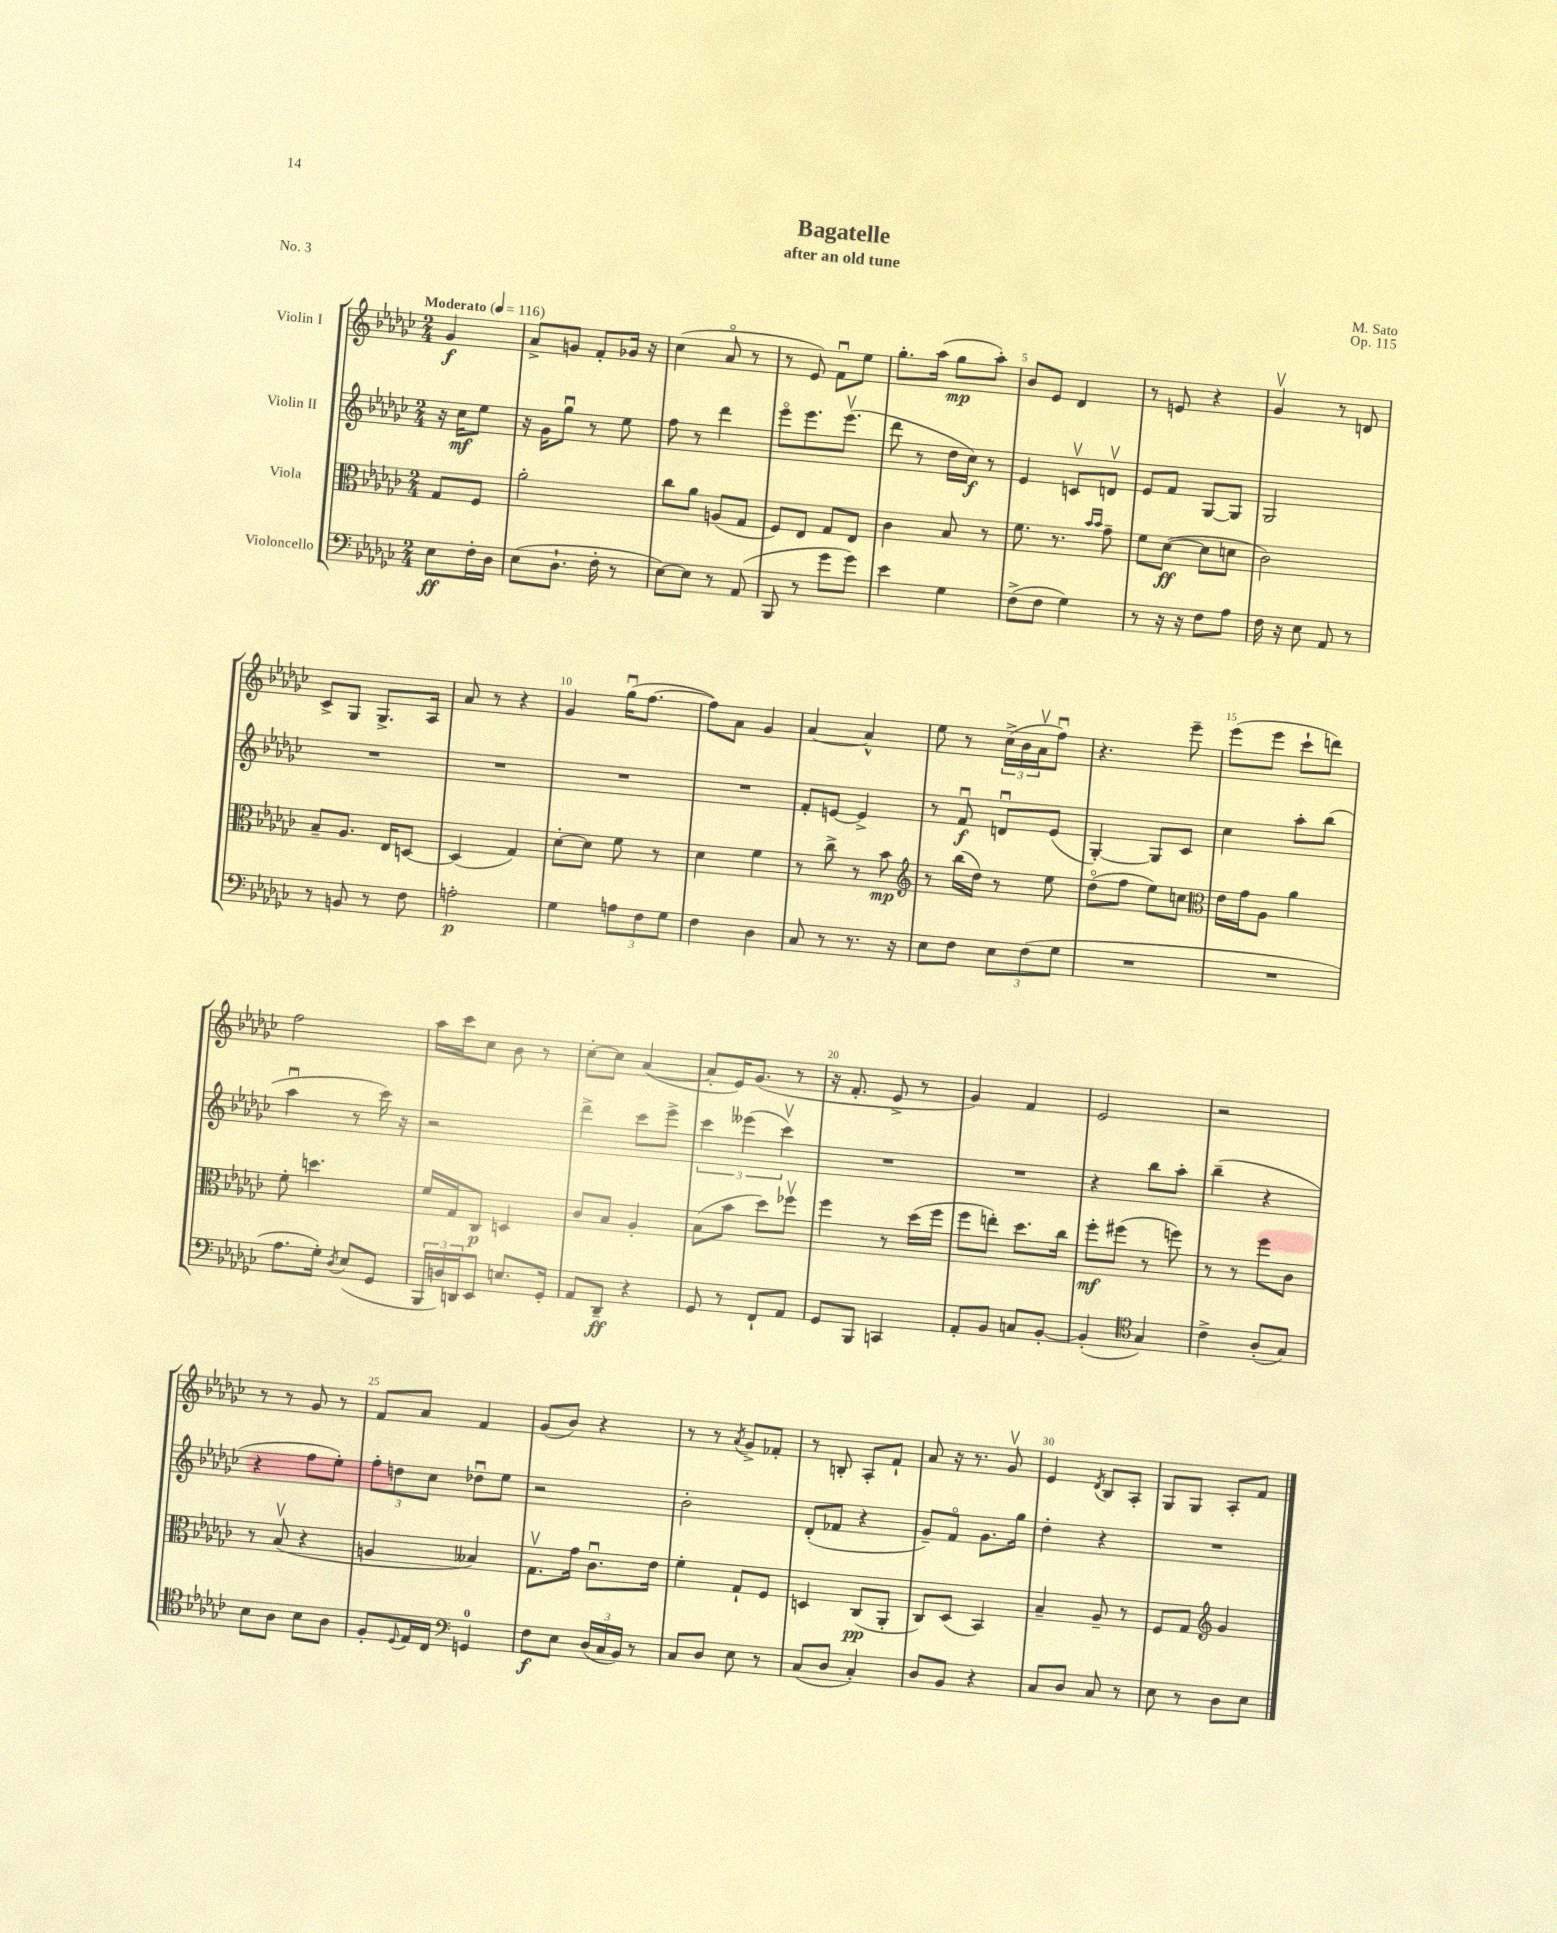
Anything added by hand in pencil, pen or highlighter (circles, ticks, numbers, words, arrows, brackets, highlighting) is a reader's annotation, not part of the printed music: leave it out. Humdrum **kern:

**kern	**kern	**kern	**kern
*staff4	*staff3	*staff2	*staff1
*clefF4	*clefC3	*clefG2	*clefG2
*k[b-e-a-d-g-c-]	*k[b-e-a-d-g-c-]	*k[b-e-a-d-g-c-]	*k[b-e-a-d-g-c-]
*M2/4	*M2/4	*M2/4	*M2/4
*MM116	*MM116	*MM116	*MM116
8E-\L	8G-/L	16r	4g-/
.	.	16cc-\LK	.
16F'\L	8F/J	8ee-\J	.
16D-\JJ	.	.	.
=	=	=	=
(8E-\L	2a-'\	16r	8a-^/L
.	.	16g-\LK	.
8.D-`\J	.	8gg-u\J	8g/J
.	.	8r	8f'/L
16F'\	.	.	.
8r	.	8ee-\	16g-/Jk
.	.	.	16r
=	=	=	=
[8E-\L)	8cc-\L	8ff\	(4cc-\
8E-\]J	8a-\J	8r	.
8r	(8A/L	4ddd-\	8a-o/
(8AA-/	8G-/J	.	8r
=	=	=	=
8BBB-/	8F/L)	8eee-o\L	8r
8r	8E-/J	8.eee-\	8e-/)
8g-\L	8G-/L	.	8fu\L
.	.	(8.eee-v\J	.
8g-\J)	8E-/J	.	8ee-\J
=	=	=	=
4e-\	4c-\	8ddd-\	8.gg-'\L
.	.	8r	.
.	.	.	(16aa-\Jk
4G-\	8B-/	16dd-\LL	8gg-\L
.	.	16cc-\JJ)	.
.	8r	8r	8aa-'\J)
=	=	=	=
(8F^\L	8.f\	4e-/	8b-/L
8F\J	.	.	8e-/J
.	8.r	.	.
4G-\)	.	8cv/L	4d-/
.	16qqb-/LL	.	.
.	16qqb-/JJ	.	.
.	8g-~\	8dv/J	.
=	=	=	=
8r	8f\L	8e-/L	8r
16r	([8d-\J	8f/J	8e/
16r	.	.	.
8F\L	8d-\]L	[8G-/L	4r
8A-\J	8d\J	8G-/]J	.
=	=	=	=
16F\	2c-\)	2G-/	4g-v/
16r	.	.	.
8E-\	.	.	.
8AA-/	.	.	8r
8r	.	.	8d/
=	=	=	=
8r	8B-~/L	2r	8c-^/L
8BB/	8.A-/J	.	8G-/J
8r	.	.	8.G-^/L
.	16E-/LK	.	.
8F\	[8D/J	.	.
.	.	.	16A-/Jk
=	=	=	=
2A'\	(4D/]	2r	8a-/
.	.	.	8r
.	4G-/)	.	4r
=	=	=	=
4G-\	[8d-'\L	2r	4g-/
.	8d-\]J	.	.
12A\L	8f\	.	(16gg-u\LK
.	.	.	[8.ff\J
12F\	.	.	.
.	8r	.	.
12G-\J	.	.	.
=	=	=	=
4F\	4d-\	2r	8ff\]L)
.	.	.	8a-\J
4D-\	4f\	.	4g-/
=	=	=	=
8C-/	8r	8f'/L	[4a-/
8r	8cc-^\	[8e/J	.
8.r	8r	4e^/]	4a-^^/]
.	8b-\	.	.
16r	.	.	.
=	=	=	=
*	*clefG2	*	*
8E-\L	8r	8r	8ee-\
8F\J	(16bb-\LL	8fu/	8r
.	16dd-\JJ)	.	.
12E-\L	8r	8du/L	(24cc-^\LL
.	.	.	24b-\
(12F\	.	.	24a-v\J
.	8ee-\	(8e-/J	8ffu\J)
12G-\J	.	.	.
=	=	=	=
2r	(8dd-o\L	[4G-'/)	4.r
.	8ff\J	.	.
.	8ee-\L)	8G-/]L	.
.	8cc\J	8c-/J	8eee-~\
=	=	=	=
*	*clefC3	*	*
2r	16e-\LL	4cc-\	(8eee-\L
.	16g-\J	.	.
.	8A-\J	.	8eee-\J
.	4a-\	8aa-'\L	8ccc-`\L
.	.	(8bb-\J	8ddd\J)
=	=	=	=
8.A-\L	8f'\	4aa-u\	2ff\
.	4.dd\	.	.
16G-'\Jk)	.	.	.
8qD-/	.	.	.
(8E-/L	.	8r	.
8GG-/J	.	16ccc-\)	.
.	.	16r	.
=	=	=	=
24BBB-/LL	16f/LL	2r	16aa-\LL
24D/)	.	.	.
.	16G-/J	.	16ccc-\J
24DD/J	.	.	.
8EE-/J	8C-/J	.	8cc-\J
8.E/L	4D/	.	8b-\
.	.	.	8r
16GG-'/Jk	.	.	.
=	=	=	=
8AA-/L	8c-/L	4ddd-^\	[8cc-'\L
8DD-~/J	8B-/J	.	8cc-\]J
4r	4A-'/	8ccc-\L	([4a-/
.	.	8eee-^\J	.
=	=	=	=
8GG-/	(8B-\L	6ccc-\	8a-'/]L
8r	8b-\J	.	16e-/K)
.	.	(6eee--\	.
.	.	.	(8.g-/J
8FF`/L	8dd-\L)	.	.
.	.	6ccc-v\)	.
8AA-/J	8ff-v\J	.	8r
=	=	=	=
8GG-/L	4ff\	2r	16r
.	.	.	8.f'/
8BBB-/J	.	.	.
4CC/	8r	.	8e-^/
.	(16dd-\LL	.	8r
.	16ff\JJ	.	.
=	=	=	=
8AA-'/L	8ff\L	2r	4g-/)
8BB-/J	8ee'\J)	.	.
8C/L	8.dd-\L	.	4f/
[8BB-'/J	.	.	.
.	16cc-\Jk	.	.
=	=	=	=
(4BB-'/]	8ff'\L	4r	2e-/
.	(8ff#\J	.	.
*clefC4	*	*	*
4G-/)	8r	8bb-\L	.
.	8ff\)	8aa-'\J	.
=	=	=	=
4c-^\	8r	(4bb-~\	2r
.	8r	.	.
(8A-'/L	8ff\L	4r	.
8G-/J)	8c-\J	.	.
=	=	=	=
8B-\L	8r	4r	8r
8A-\J	(8B-v/	.	8r
8B-\L	4r	8ff\L	8g-/
8A-\J	.	8ee-'\J)	8r
=	=	=	=
8F'/L	4A/	12ff'\L	8f/L
.	.	12dd\	.
8qqD-/	.	.	.
16E-/L	.	.	8a-/J
.	.	12cc-\J	.
16C-/JJ	.	.	.
*clefF4	*	*	*
4GG/	4B--/)	8dd-u\L	4f/
.	.	8ee-\J	.
=	=	=	=
8F\L	8.G-v\L	2r	(8g-/L
8E-\J	.	.	8b-/J)
.	16g-\Jk	.	.
(24D-/LL	8.c-u\L	.	4r
24C-/	.	.	.
24BB-/JJ)	.	.	.
8r	.	.	.
.	16e-\Jk	.	.
=	=	=	=
8C-/L	4f'\	2b-'\	8r
8D-/J	.	.	8r
.	.	.	8qa-/
8E-\	8G-`/L	.	8g-^/L
8r	8F/J	.	8f-'/J
=	=	=	=
(8C-/L	4D/	(8d-'/L	8r
8D-/J	.	8f-/J	8B'/
4C-'/)	(8C-/L	4r	8A-'/L
.	8AA-'/J	.	8f`/J
=	=	=	=
8D-/L	8C-/L)	8g-~/L)	8a-/
8BB-/J	(8D-/J	8fo/J	16r
.	.	.	8.r
4r	4BB-/)	8.g-\L	.
.	.	.	8g-v/
.	.	16gg-\Jk	.
=	=	=	=
8C-/L	4B-~/	4dd-'\	4e-/
8D-/J	.	.	.
.	.	.	8qd-/
8C-/	8A-~/	4r	8B-/L
8r	8r	.	8A-'/J
=	=	=	=
8E-\	8F/L	2r	8G-/L
8r	8G-/J	.	8G-/J
*	*clefG2	*	*
8D-\L	4g-/	.	8A-'/L
8E-\J	.	.	8f/J
==	==	==	==
*-	*-	*-	*-
